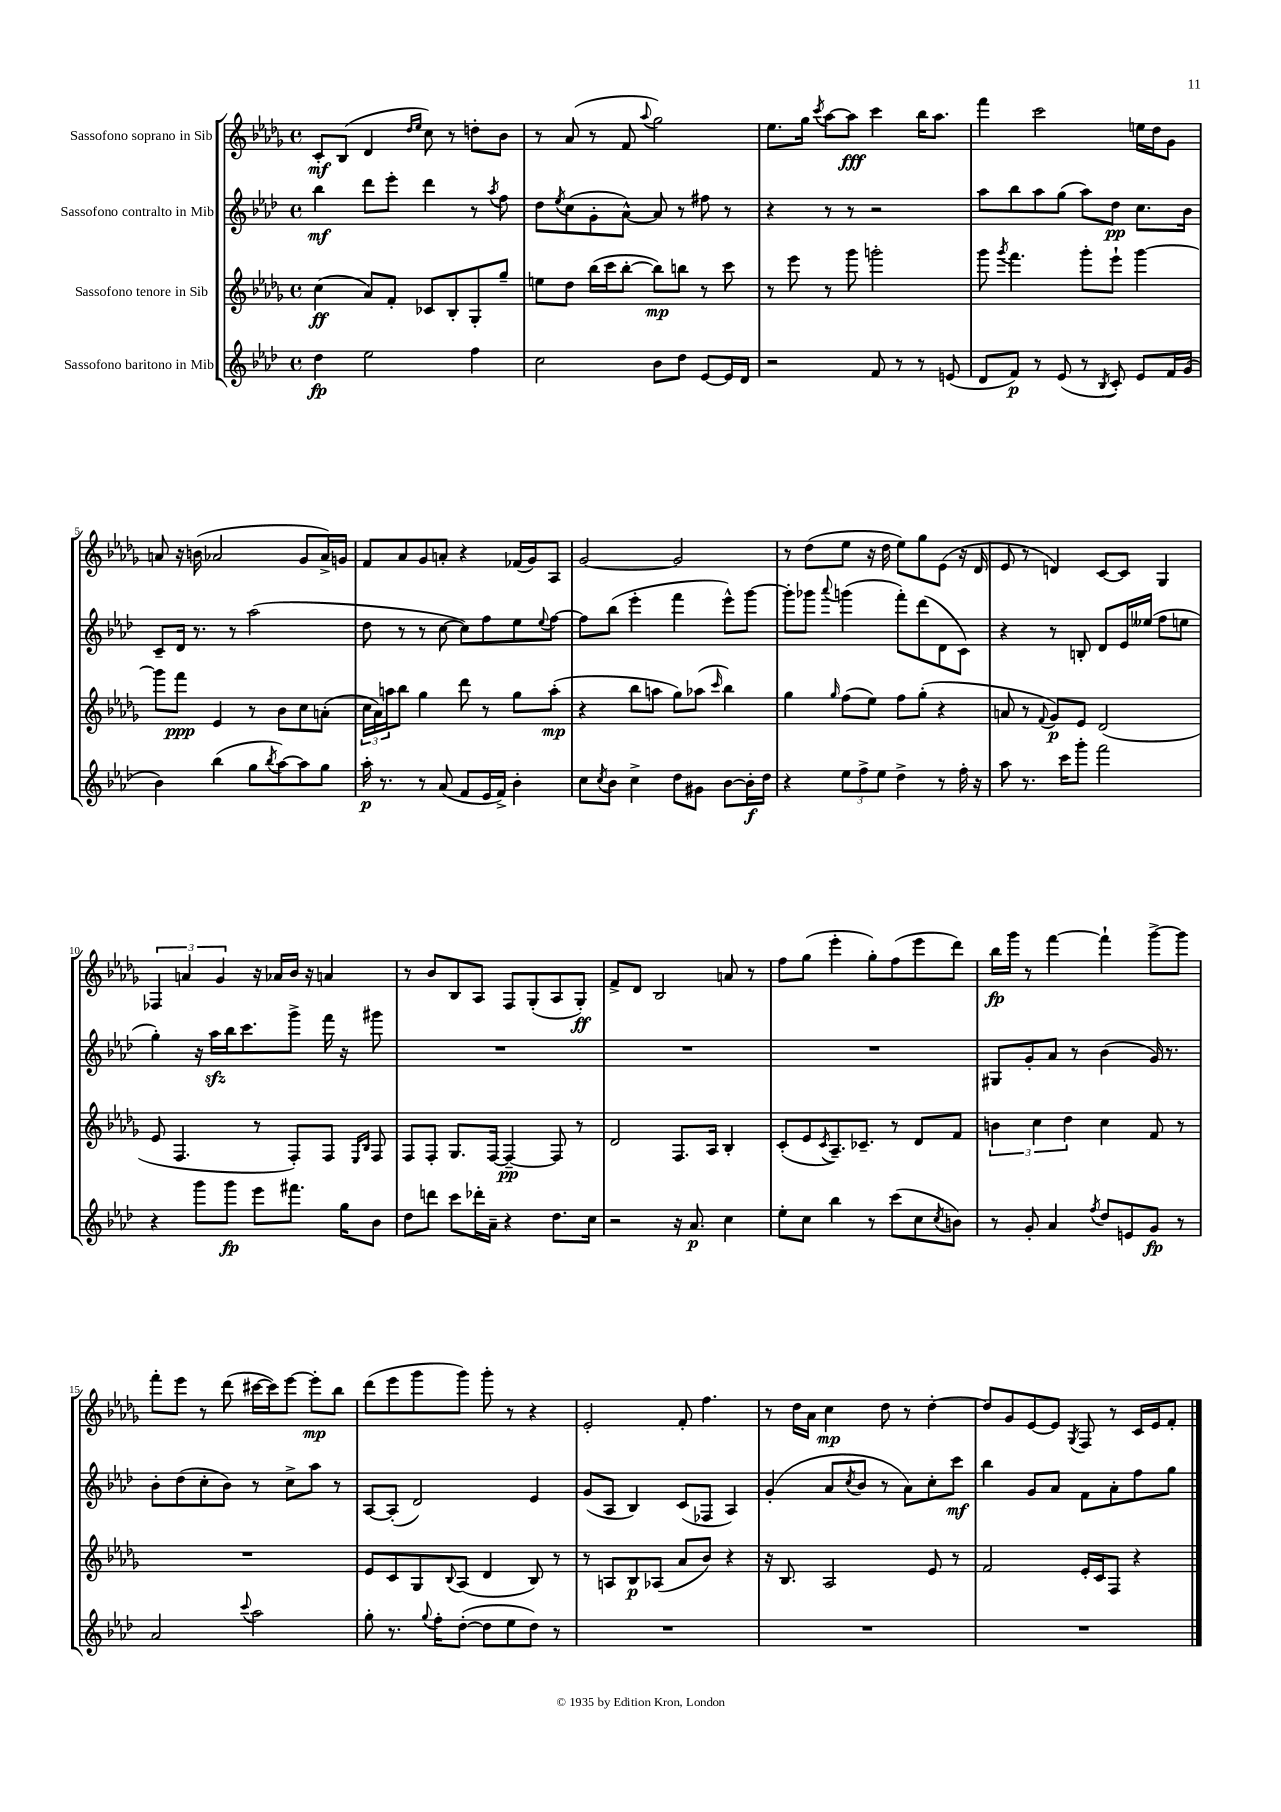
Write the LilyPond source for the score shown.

<<
\new StaffGroup <<
\new Staff = "s0" \with { instrumentName = "Sassofono soprano in Sib" } {
    \clef treble \key des \major \defaultTimeSignature \time 4/4
    c'8-.\mf bes8( des'4 \grace { des''16 ees''16 } c''8) r8 d''8-. bes'8 |
    r8 aes'8( r8 f'8 \appoggiatura { aes''8 } ges''2) |
    ees''8. ges''16 \acciaccatura { c'''8 } aes''8~ aes''8\fff c'''4 bes''16 aes''8. |
    f'''4 c'''2 e''16 des''16 ges'8 |
    a'8 r16 b'16( aes'2 ges'8 aes'16->) g'16 |
    f'8 aes'8 ges'8 a'8-. r4 fes'16( ges'16) aes8 |
    ges'2~ ges'2 |
    r8 des''8( ees''8 r16 des''16 ees''8) ges''8 ees'8( r16 des'16 |
    ees'8 r8 d'4) c'8~ c'8 ges4 |
    \tuplet 3/2 { fes4 a'4 ges'4 } r16 aes'16 bes'16 r16 a'4 |
    r8 bes'8 bes8 aes8 f8 ges8-.( aes8 ges8-.\ff) |
    f'8-> des'8 bes2 a'8 r8 |
    f''8 ges''8( ees'''4-. ges''8-.) f''8( ees'''8 des'''8) |
    bes''16\fp ges'''16 r8 f'''4~ f'''4-! ges'''8~-> ges'''8 |
    f'''8-. ees'''8 r8 des'''8( cis'''16~ cis'''16) ees'''8~ ees'''8-.\mp bes''8 |
    des'''8( ees'''8 ges'''8 ges'''8) ges'''8-. r8 r4 |
    ees'2-. f'8-. f''4. |
    r8 des''16 aes'16 c''4\mp des''8 r8 des''4~-. |
    des''8 ges'8 ees'8~ ees'8 \acciaccatura { ges8 } f8 r8 c'16 ees'16 f'8-. \bar "|." |
}
\new Staff = "s1" \with { instrumentName = "Sassofono contralto in Mib" } {
    \clef treble \key aes \major \defaultTimeSignature \time 4/4
    bes''4\mf des'''8 ees'''8-. des'''4 r8 \acciaccatura { aes''8 } f''8 |
    des''8 \acciaccatura { ees''8 } c''8( g'8-. aes'8~-^) aes'8 r8 fis''8 r8 |
    r4 r8 r8 r2 |
    aes''8 bes''8 aes''8 g''8( aes''8) des''8\pp c''8. bes'16 |
    c'8-- des'16 r8. r8 aes''2( |
    des''8 r8 r8 c''8~ c''8) f''8 ees''8 \appoggiatura { ees''8 } f''8~ |
    f''8 bes''8( ees'''4-. f'''4 ees'''8-^) g'''8~ |
    g'''8-. ges'''8 \appoggiatura { aes'''8 } g'''4( f'''8-.) des'''8( des'8 c'8) |
    r4 r8 b8-. des'8 ees'16 eeses''16( f''8 e''8 |
    g''4-.) r16 aes''16\sfz bes''16 c'''8. g'''8-> f'''16 r16 gis'''8 |
    R1 |
    R1 |
    R1 |
    gis8 g'8-. aes'8 r8 bes'4( g'16) r8. |
    bes'8-. des''8( c''8-. bes'8) r8 c''8-> aes''8 r8 |
    aes8~ aes8-.( des'2) ees'4 |
    g'8( aes8 bes4) c'8( fes8 aes4) |
    g'4-.( aes'8 \acciaccatura { c''8 } bes'8 r8 aes'8) c''8-. c'''8\mf |
    bes''4 g'8 aes'8 f'8 aes'8-. f''8 g''8 \bar "|." |
}
\new Staff = "s2" \with { instrumentName = "Sassofono tenore in Sib" } {
    \clef treble \key des \major \defaultTimeSignature \time 4/4
    c''4\ff( aes'8) f'8-. ces'8 bes8-. ges8-. ges''8-- |
    e''8 des''8 bes''16( c'''16 bes''8~-. bes''8\mp) b''8 r8 c'''8 |
    r8 ees'''8 r8 ges'''8 g'''2-. |
    ges'''8 \acciaccatura { ges'''8 } f'''4. ges'''8-. ees'''8-! ges'''4~ |
    ges'''8 f'''8\ppp ees'4 r8 bes'8 c''8 a'8-.( |
    \tuplet 3/2 { c''16 aes'16) a''16 } bes''8 ges''4 des'''8 r8 ges''8 a''8-.\mp( |
    r4 bes''8 a''8 ges''8) aes''8( \grace { c'''16 } bes''4) |
    ges''4 \grace { ges''16 } f''8( ees''8) f''8 ges''8-.( r4 |
    a'8 r8 \appoggiatura { f'8 } ges'8\p) ees'8 des'2( |
    ees'8 f4. r8 f8-.) f8 \grace { ees16 bes16 } f8 |
    f8 f8-. ges8. f16~ f4~--\pp f8 r8 |
    des'2 f8. aes16 bes4-. |
    c'8-.( ees'8 \acciaccatura { c'8 } aes8.--) ces'8.-- r8 des'8 f'8 |
    \tuplet 3/2 { b'4 c''4 des''4 } c''4 f'8 r8 |
    R1 |
    ees'8 c'8 ges8 \appoggiatura { bes8 } aes8( des'4 bes8) r8 |
    r8 a8 bes8\p aes8( aes'8 bes'8) r4 |
    r16 bes8. aes2 ees'8 r8 |
    f'2 ees'16-. c'16 f8 r4 \bar "|." |
}
\new Staff = "s3" \with { instrumentName = "Sassofono baritono in Mib" } {
    \clef treble \key aes \major \defaultTimeSignature \time 4/4
    des''4\fp ees''2 f''4 |
    c''2 bes'8 des''8 ees'8~ ees'16 des'16 |
    r2 f'8 r8 r8 e'8( |
    des'8 f'8\p) r8 ees'8( r8 \acciaccatura { bes8 } c'8-.) ees'8 f'16 g'16( |
    bes'4) bes''4( g''8 \acciaccatura { bes''8 } aes''8~) aes''8 g''8 |
    aes''16-.\p r8. r8 aes'8( f'8 ees'16 f'16->) bes'4-. |
    c''8 \acciaccatura { c''8 } bes'8 c''4-> des''8 gis'8 bes'8~ bes'16-.\f des''16 |
    r4 \tuplet 3/2 { ees''8 f''8-> ees''8 } des''4-> r8 f''16-. r16 |
    aes''8 r8. c'''16 g'''8-. f'''2 |
    r4 g'''8 g'''8\fp ees'''8 fis'''8. g''16 bes'8 |
    des''8 d'''8 c'''8 des'''16-. aes'16-- r4 des''8. c''16 |
    r2 r16 aes'8.\p c''4 |
    ees''8-. c''8 bes''4 r8 c'''8( c''8 \acciaccatura { c''8 } b'8) |
    r8 g'8-. aes'4 \acciaccatura { f''8 } des''8 e'8 g'8\fp r8 |
    aes'2 \appoggiatura { c'''8 } aes''2 |
    g''8-. r8. \appoggiatura { g''8 } f''16-. des''8~-.( des''8 ees''8 des''8) r8 |
    R1 |
    R1 |
    R1 \bar "|." |
}
>>
>>
